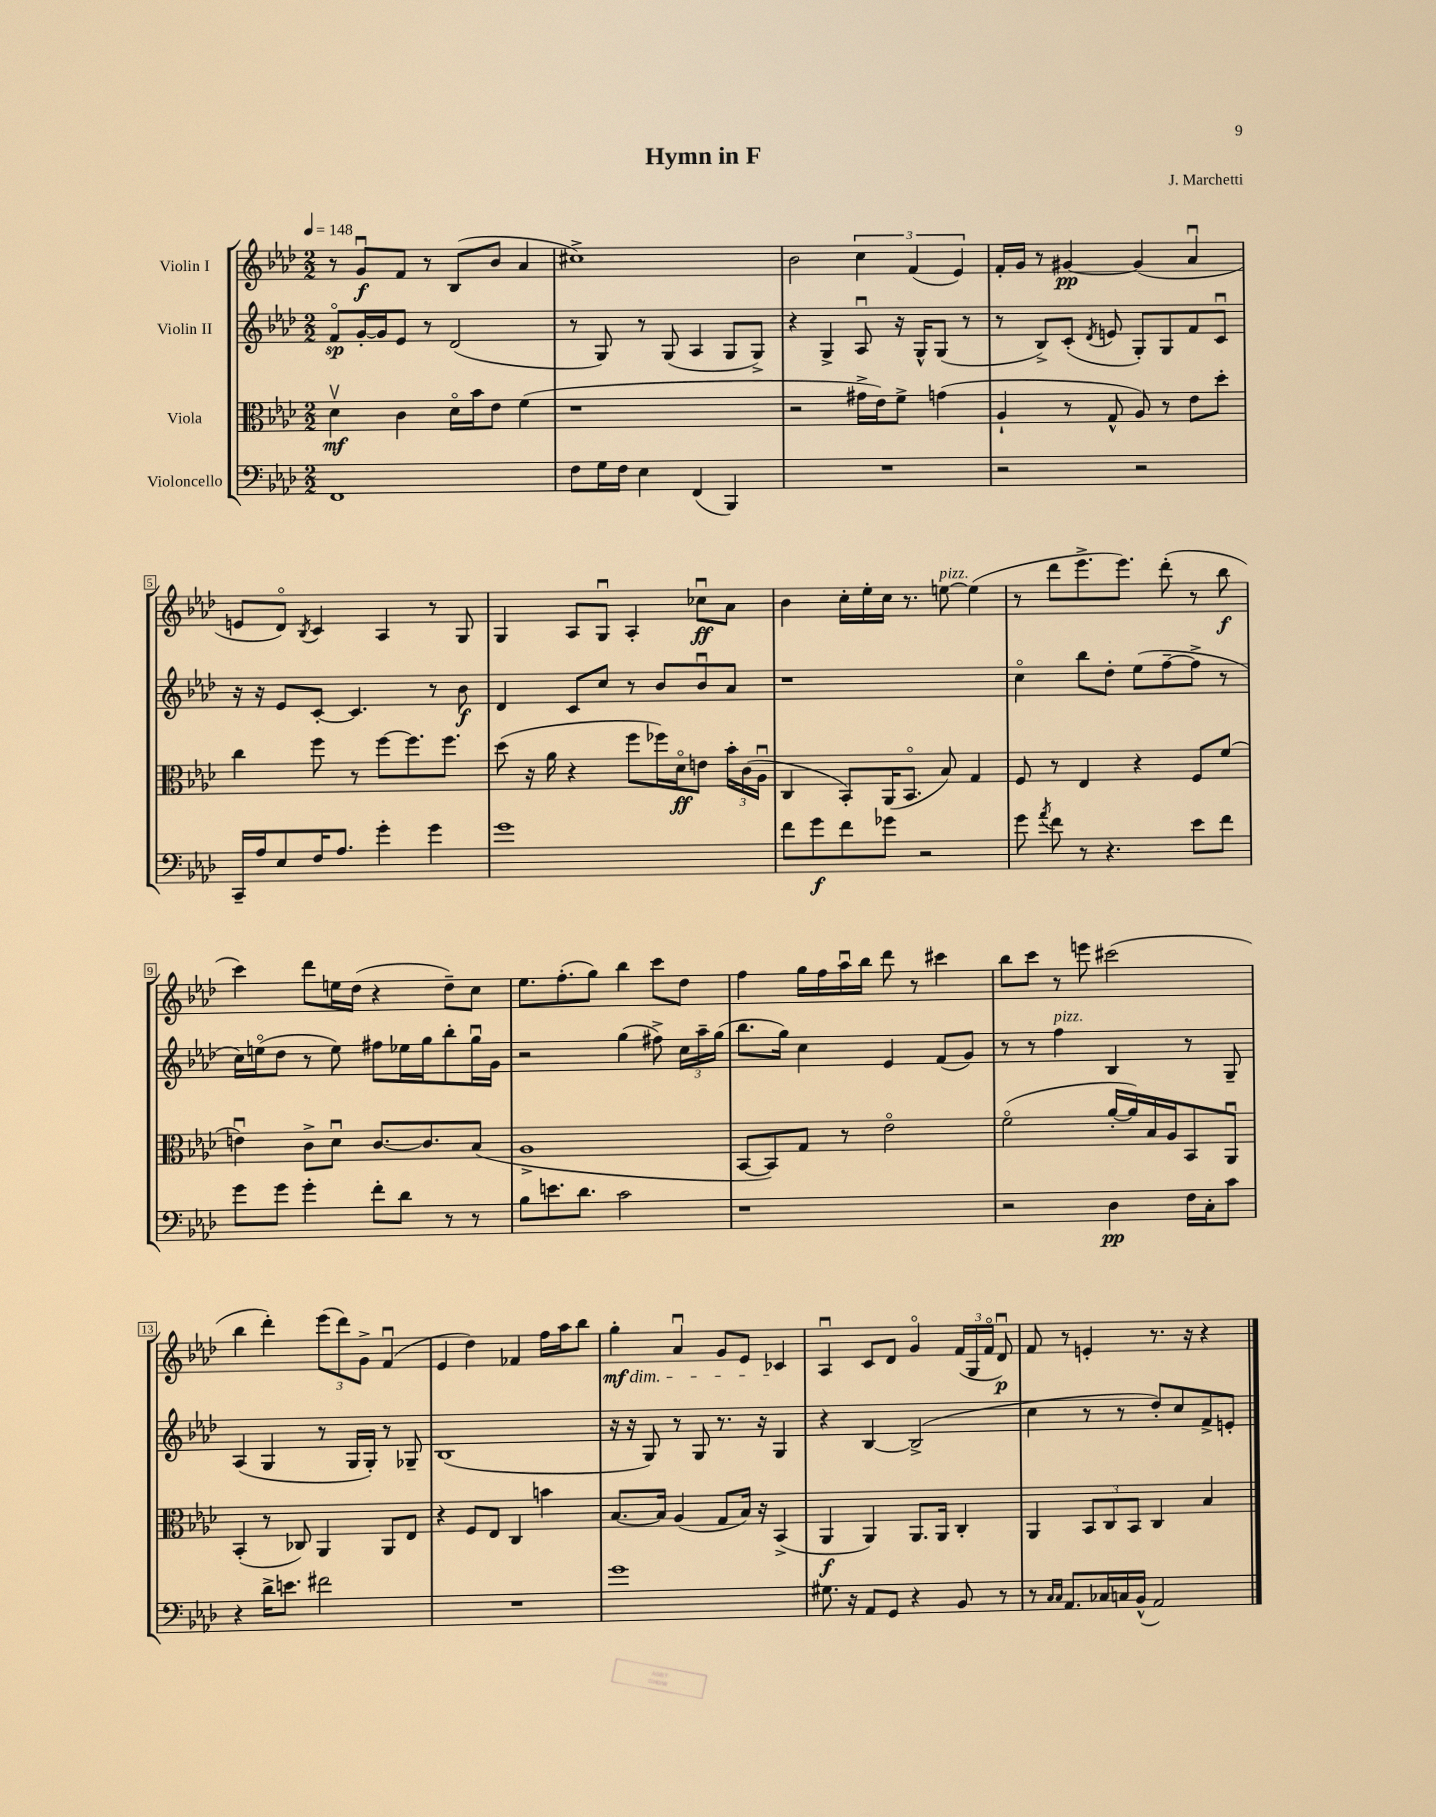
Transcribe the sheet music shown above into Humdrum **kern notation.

**kern	**kern	**kern	**kern
*staff4	*staff3	*staff2	*staff1
*clefF4	*clefC3	*clefG2	*clefG2
*k[b-e-a-d-]	*k[b-e-a-d-]	*k[b-e-a-d-]	*k[b-e-a-d-]
*M2/2	*M2/2	*M2/2	*M2/2
*MM148	*MM148	*MM148	*MM148
1FF	4d-v	8fo	8r
.	.	[16g'	8gu
.	.	16g]	.
.	4c	8e-	8f
.	.	8r	8r
.	16d-o	(2d-	(8B-
.	16b-	.	.
.	8e-	.	8b-
.	(4f	.	4a-
=	=	=	=
8F	1r	8r	1cc#^)
16G	.	8G)	.
16F	.	.	.
4E-	.	8r	.
.	.	(8G	.
(4FF	.	4A-	.
4BBB-)	.	8G	.
.	.	8G^)	.
=	=	=	=
1r	2r	4r	2b-
.	.	4G^	.
.	16g#^	8A-u	6cc
.	16e-)	.	.
.	8f^	16r	.
.	.	.	(6f
.	.	16G^^	.
.	(4g	(8G	.
.	.	.	6e-)
.	.	8r	.
=	=	=	=
2r	4A-`	8r	16f'
.	.	.	16g
.	.	8B-^)	8r
.	8r	(8c'	[4g#
.	.	8qd-	.
.	8G^^	8e	.
2r	8A-)	8G')	(4g#]
.	8r	8G	.
.	8e-	8f	4a-u
.	8dd-'	8cu	.
=	=	=	=
16CC~	4cc	16r	8e
16A-	.	16r	.
8E-	.	8e-	8d-o)
.	.	.	8qB-
16F	8ff	[8c'	4c
8.A-	.	.	.
.	8r	4.c]	.
4g'	[8ff	.	4A-
.	8.ff]	.	.
4g	.	8r	8r
.	8.ff	.	.
.	.	8b-	8G
=	=	=	=
1g	(8dd-	4d-	4G
.	16r	.	.
.	16a-	.	.
.	4r	8c	8A-
.	.	8cc	8Gu
.	8ff	8r	4A-'
.	16ff-)	8b-	.
.	16d-o	.	.
.	8e	8b-u	8cc-u
.	24b-'	8a-	8a-
.	(24c	.	.
.	24A-u	.	.
=	=	=	=
8f	4C	1r	4b-
8g	.	.	.
8f	8BB-')	.	16cc'
.	.	.	16ee-'
8g-	(16AA-	.	16cc
.	8.BB-o	.	8.r
2r	.	.	.
.	8B-)	.	[8ee
.	4G	.	(4ee]
=	=	=	=
8g	8F	4cco	8r
8qa-	.	.	.
8f	8r	.	8ddd-
8r	4E-	8bb-	8.eee-^
4.r	.	8dd-'	.
.	.	.	8.eee-)
.	4r	(8ee-	.
.	.	[8ff~	(8ddd-'
8e-	8F	8ff^]	8r
8f	(8f	8r	8bb-
=	=	=	=
8g	4eu)	16cc)	4ccc)
.	.	(16eeo	.
8g	.	8dd-	.
4g'	8c^	8r	8ddd-
.	8d-u	8ee)	16ee
.	.	.	(16dd-
8f'	[8.c	8ff#	4r
8d-	.	16ee-	.
.	8.c]	16gg	.
8r	.	8bb-'	8dd-~)
8r	(8B-	16ggu	8cc
.	.	16g	.
=	=	=	=
8B-	1A-^	2r	8.ee-
8.e	.	.	.
.	.	.	(8.ff'
8.d-	.	.	.
.	.	.	8gg)
2c	.	(4gg	4bb-
.	.	8ff#^)	8ccc
.	.	24cc	8dd-
.	.	24aa-~	.
.	.	(24gg	.
=	=	=	=
1r	[8BB-	8.bb-	4ff
.	8BB-])	.	.
.	.	16gg)	.
.	8G	4cc	16gg
.	.	.	16ff
.	8r	.	16aa-u
.	.	.	16bb-
.	2e-o	4e-	8ddd-
.	.	.	8r
.	.	(8f	4ccc#
.	.	8g)	.
=	=	=	=
2r	(2fo	8r	8bb-
.	.	8r	8ccc
.	.	4ff	8r
.	.	.	8eee
4D-	[16a-'	4B-	(2ccc#
.	16a-])	.	.
.	16B-	.	.
.	16A-	.	.
16F	8BB-	8r	.
16C'	.	.	.
8c	8AA-u	8G~	.
=	=	=	=
4r	(4BB-'	(4A-	4bb-
16d-^	8r	4G	4ddd-')
8.e	.	.	.
.	8C-)	.	.
2f#	4AA-	8r	(12eee-
.	.	.	12ddd-)
.	.	16G	.
.	.	.	12g^
.	.	16G')	.
.	8AA-	8r	(4fu
.	8E-	8G-~	.
=	=	=	=
1r	4r	(1B-	4e-
.	8F	.	4dd-)
.	8E-	.	.
.	4C	.	4f-
.	4b	.	16ff
.	.	.	16aa-
.	.	.	8bb-
=	=	=	=
1g	[8.B-	16r	4gg'
.	.	16r	.
.	.	8G)	.
.	16B-]	.	.
.	(4A-	8r	4a-u
.	.	8G	.
.	8G	8.r	8g
.	16B-)	.	8e-
.	16r	16r	.
.	(4BB-^	4G	4c-
=	=	=	=
8.G#	4AA-	4r	4A-u
16r	.	.	.
8AA-	4AA-)	[4B-	8c
8GG	.	.	8d-
4r	8.AA-	(2B-^]	4go
.	16AA-	.	.
8BB-	4C'	.	(24f
.	.	.	24G
.	.	.	24fo
8r	.	.	8d-u)
=	=	=	=
8r	4AA-	4cc	8f
16qqC	.	.	.
16qqC	.	.	.
8.AA-	.	.	8r
.	12BB-	8r	4e'
16C-	.	.	.
.	12C	.	.
16C	.	8r	.
.	12BB-	.	.
(16BB-^^	.	.	.
2AA-)	4C	8dd-')	8.r
.	.	8cc	.
.	.	.	16r
.	4B-	8f^	4r
.	.	8e'	.
==	==	==	==
*-	*-	*-	*-
